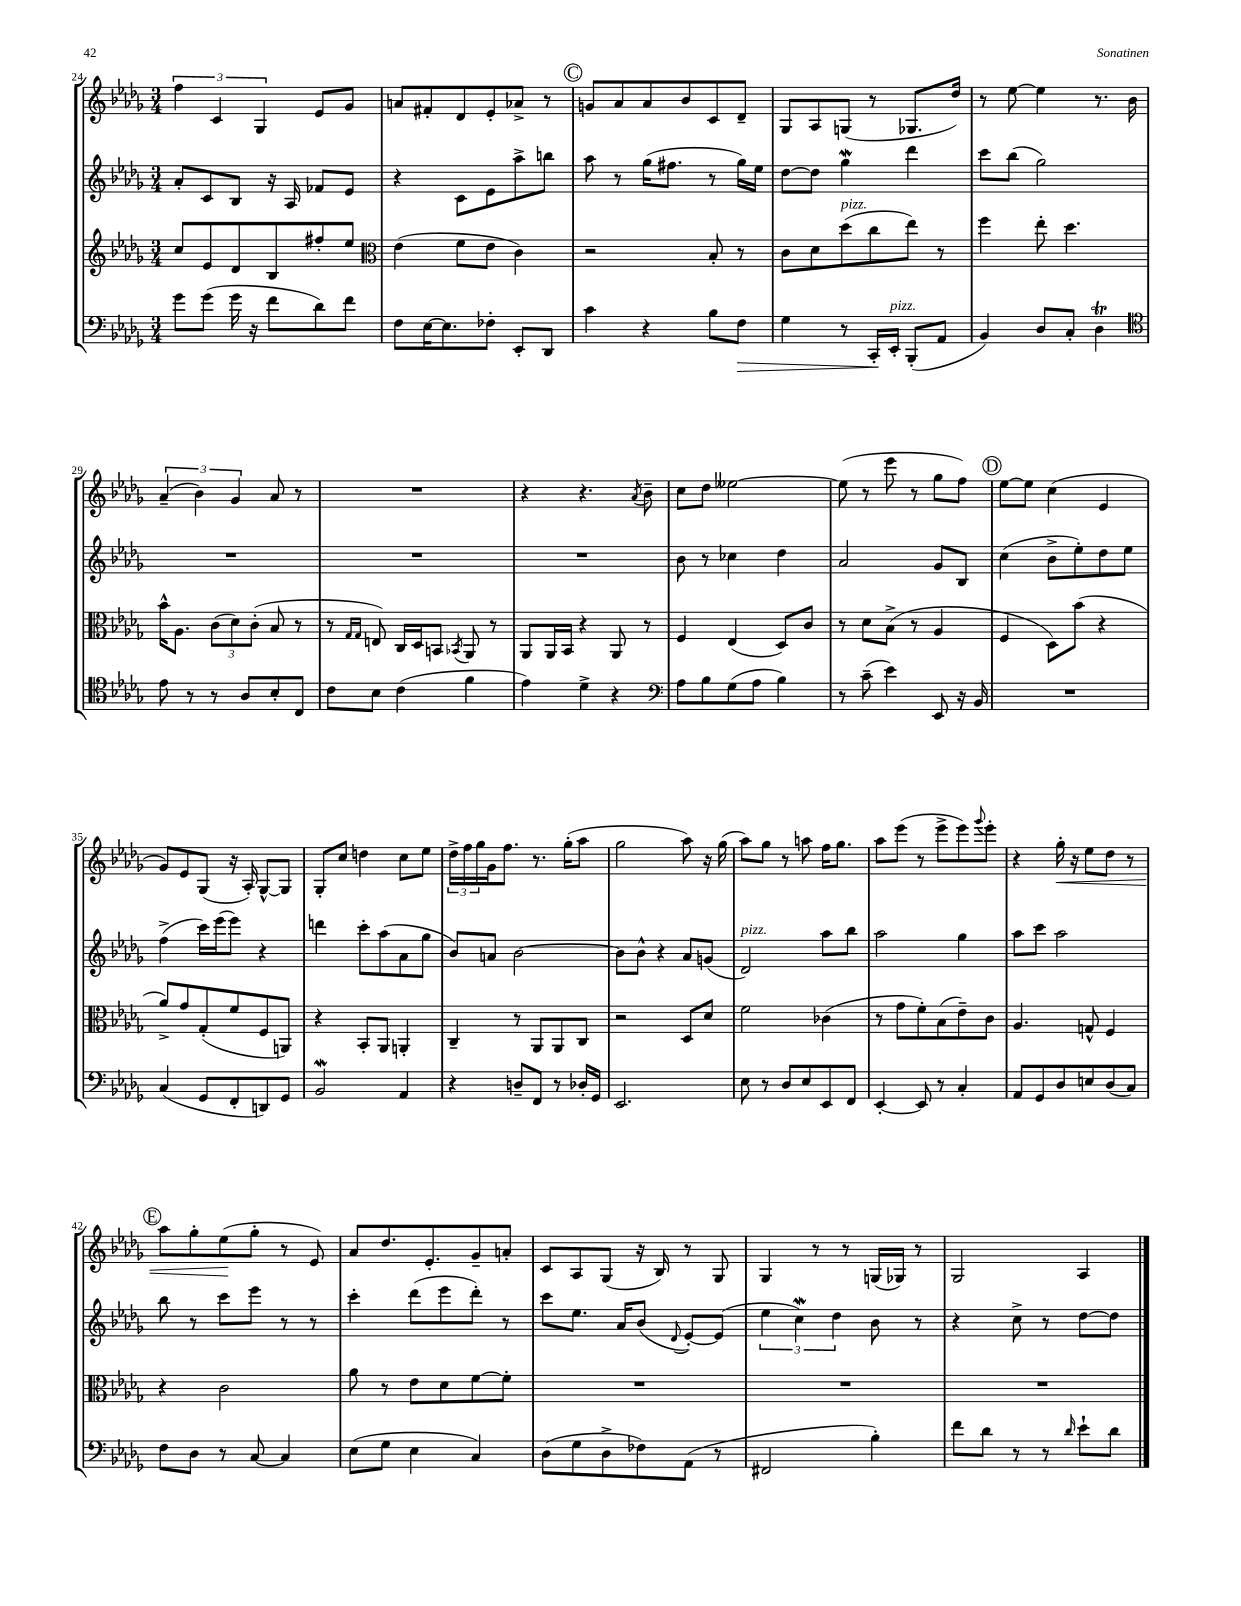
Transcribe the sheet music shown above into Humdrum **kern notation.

**kern	**kern	**kern	**kern
*staff4	*staff3	*staff2	*staff1
*clefF4	*clefG2	*clefG2	*clefG2
*k[b-e-a-d-g-]	*k[b-e-a-d-g-]	*k[b-e-a-d-g-]	*k[b-e-a-d-g-]
*M3/4	*M3/4	*M3/4	*M3/4
8g-\L	8cc/L	8a-'/L	6ff\
(8g-\J	8e-/	8c/	.
.	.	.	6c/
16g-\	8d-/	8B-/J	.
16r	.	.	.
.	.	.	6G-/
8f\L	8B-/	16r	.
.	.	16A-/	.
8d-\)	8ff#'/	8f-/L	8e-/L
8f\J	8ee-/J	8e-/J	8g-/J
=	=	=	=
*	*clefC3	*	*
8F\L	(4e-\	4r	8a/L
[16E-\K	.	.	8f#'/
8.E-\]	.	.	.
.	8f\L	8c\L	8d-/
8F-'\J	8e-\J	8e-\	8e-'/
8EE-'/L	4c\)	8aa-^\	8a-^/J
8DD-/J	.	8bb\J	8r
=	=	=	=
4c\	2r	8aa-\	8g/L
.	.	8r	8a-/
4r	.	(16gg-\LK	8a-/
.	.	8.ff#\J	.
.	.	.	8b-/
8B-\L	8B-'/	8r	8c/
8F\J	8r	16gg-\LL)	8d-~/J
.	.	16ee-\JJ	.
=	=	=	=
4G-\	8c\L	[8dd-\L	8G-/L
.	8d-\	8dd-\]J	8A-/
8r	(8dd-\	4gg-\	(8G/J
16CC'/LL	8cc\	.	8r
16EE-'/JJ	.	.	.
(8BBB-'/L	8ee-\J)	4ddd-\	8.G-/L
8AA-/J	8r	.	.
.	.	.	16dd-/Jk)
=	=	=	=
4BB-/)	4ff\	8ccc\L	8r
.	.	(8bb-\J	[8ee-\
8D-/L	8ee-'\	2gg-\)	4ee-\]
8C'/J	4.dd-\	.	.
4D-\	.	.	8.r
.	.	.	16b-\
=	=	=	=
*clefC4	*	*	*
8e-\	16b-^^\LK	2.r	(6a-~/
.	8.A-\J	.	.
8r	.	.	.
.	.	.	6b-\)
8r	(12c\L	.	.
.	12d-\)	.	6g-/
8A-/L	.	.	.
.	(12c'\J	.	.
8B-'/	8B-/	.	8a-/
8C/J	8r	.	8r
=	=	=	=
8c\L	8r	2.r	2.r
.	16qqG-/LL	.	.
.	16qqG-/JJ	.	.
8B-\J	8E/)	.	.
(4c\	16C/LL	.	.
.	16D-/J	.	.
.	8BB/J	.	.
.	8qBB-/	.	.
4f\	8AA-/	.	.
.	8r	.	.
=	=	=	=
4e-\)	8AA-/L	2.r	4r
.	16AA-/L	.	.
.	16BB-/JJ	.	.
4d-^\	4r	.	4.r
4r	8AA-/	.	.
.	.	.	8qa-/
.	8r	.	8b-~\
=	=	=	=
*clefF4	*	*	*
8A-\L	4F/	8b-\	8cc\L
8B-\	.	8r	8dd-\J
(8G-\	(4E-/	4cc-\	[2ee--\
8A-\J	.	.	.
4B-\)	8D-/L)	4dd-\	.
.	8c/J	.	.
=	=	=	=
8r	8r	2a-/	(8ee--\]
(8c~\	8d-\L	.	8r
4e-\)	(8B-^\J	.	8eee-\
.	8r	.	8r
8EE-/	4A-/	8g-/L	8gg-\L
16r	.	8B-/J	8ff\J)
16BB-/	.	.	.
=	=	=	=
2.r	4F/	(4cc\	[8ee-\L
.	.	.	8ee-\]J
.	8D-\L)	8b-^\L	(4cc\
.	(8b-\J	8ee-'\)	.
.	4r	8dd-\	4e-/
.	.	8ee-\J	.
=	=	=	=
(4C/	8a-^/L)	(4ff^\	8g-/L)
.	8g-/	.	8e-/
8GG-/L	(8G-'/	16ccc\LL)	(8G-/J
.	.	(16eee-\J	.
8FF'/	8f/	8eee-\J)	16r
.	.	.	16A-'/)
8DD/)	8F/	4r	[8G-^^/L
8GG-/J	8AA/J)	.	8G-/]J
=	=	=	=
2BB-/	4r	4ddd\	8G-'/L
.	.	.	8cc/J
.	8BB-'/L	8ccc'\L	4dd\
.	8AA-/J	(8aa-\	.
4AA-/	4AA'/	8a-\	8cc\L
.	.	8gg-\J	8ee-\J
=	=	=	=
4r	4C~/	8b-/L)	24dd-^\LL
.	.	.	24ff\
.	.	.	24gg-\
.	.	8a/J	16g-\J
.	.	.	8.ff\J
8D~/L	8r	[2b-\	.
8FF/J	8AA-/L	.	8.r
8r	8AA-/	.	.
.	.	.	(16gg-'\LK
16D-'/LL	8C/J	.	8aa-\J
16GG-/JJ	.	.	.
=	=	=	=
2.EE-/	2r	8b-\]L	2gg-\
.	.	8b-^^\J	.
.	.	4r	.
.	8D-/L	8a-/L	8aa-\)
.	8d-/J	(8g/J	16r
.	.	.	(16gg-\
=	=	=	=
8E-\	2f\	2d-/)	8aa-\L)
8r	.	.	8gg-\J
8D-/L	.	.	8r
8E-/	.	.	8aa\
8EE-/	(4c-\	8aa-\L	16ff\LK
.	.	.	8.gg-\J
8FF/J	.	8bb-\J	.
=	=	=	=
[4EE-'/	8r	2aa-\	8aa-\L
.	8g-\L	.	(8eee-\J
8EE-/]	8f'\)	.	8r
8r	(8B-\	.	8eee-^\L
4C'/	8e-~\)	4gg-\	8eee-\)
.	.	.	8qqggg-/
.	8c\J	.	8eee-'\J
=	=	=	=
8AA-/L	4.A-/	8aa-\L	4r
8GG-/	.	8ccc\J	.
8D-/	.	2aa-\	16gg-'\
.	.	.	16r
8E/	8G^^/	.	8ee-\L
(8D-/	4F/	.	8dd-\J
8C/J)	.	.	8r
=	=	=	=
8F\L	4r	8bb-\	8aa-\L
8D-\J	.	8r	8gg-'\
8r	2c\	8ccc\L	(8ee-\
[8C/	.	8eee-\J	8gg-'\J
4C/]	.	8r	8r
.	.	8r	8e-/)
=	=	=	=
(8E-\L	8a-\	4ccc'\	8a-/L
8G-\J	8r	.	8.dd-/
4E-\	8e-\L	(8ddd-\L	.
.	.	.	8.e-'/
.	8d-\	8eee-\	.
4C/)	[8f\	8ddd-'\J)	8g-~/
.	8f'\]J	8r	8a'/J
=	=	=	=
(8D-\L	2.r	8ccc\L	8c/L
8G-\	.	8.ee-\J	8A-/
8D-^\	.	.	(8G-/J
.	.	16a-/LK	.
8F-\)	.	(8b-/J	16r
.	.	.	16B-/)
.	.	8qqd-/	.
(8AA-\J	.	[8e-'/L)	8r
8r	.	(8e-/]J	8G-/
=	=	=	=
2FF#/	2.r	6ee-\	4G-/
.	.	6cc\)	.
.	.	.	8r
.	.	6dd-\	.
.	.	.	8r
4B-'\)	.	8b-\	(16G/LL
.	.	.	16G-/JJ)
.	.	8r	8r
=	=	=	=
8f\L	2.r	4r	2G-/
8d-\J	.	.	.
8r	.	8cc^\	.
8r	.	8r	.
16qqd-/	.	.	.
8e-`\L	.	[8dd-\L	4A-/
8d-\J	.	8dd-\]J	.
==	==	==	==
*-	*-	*-	*-
